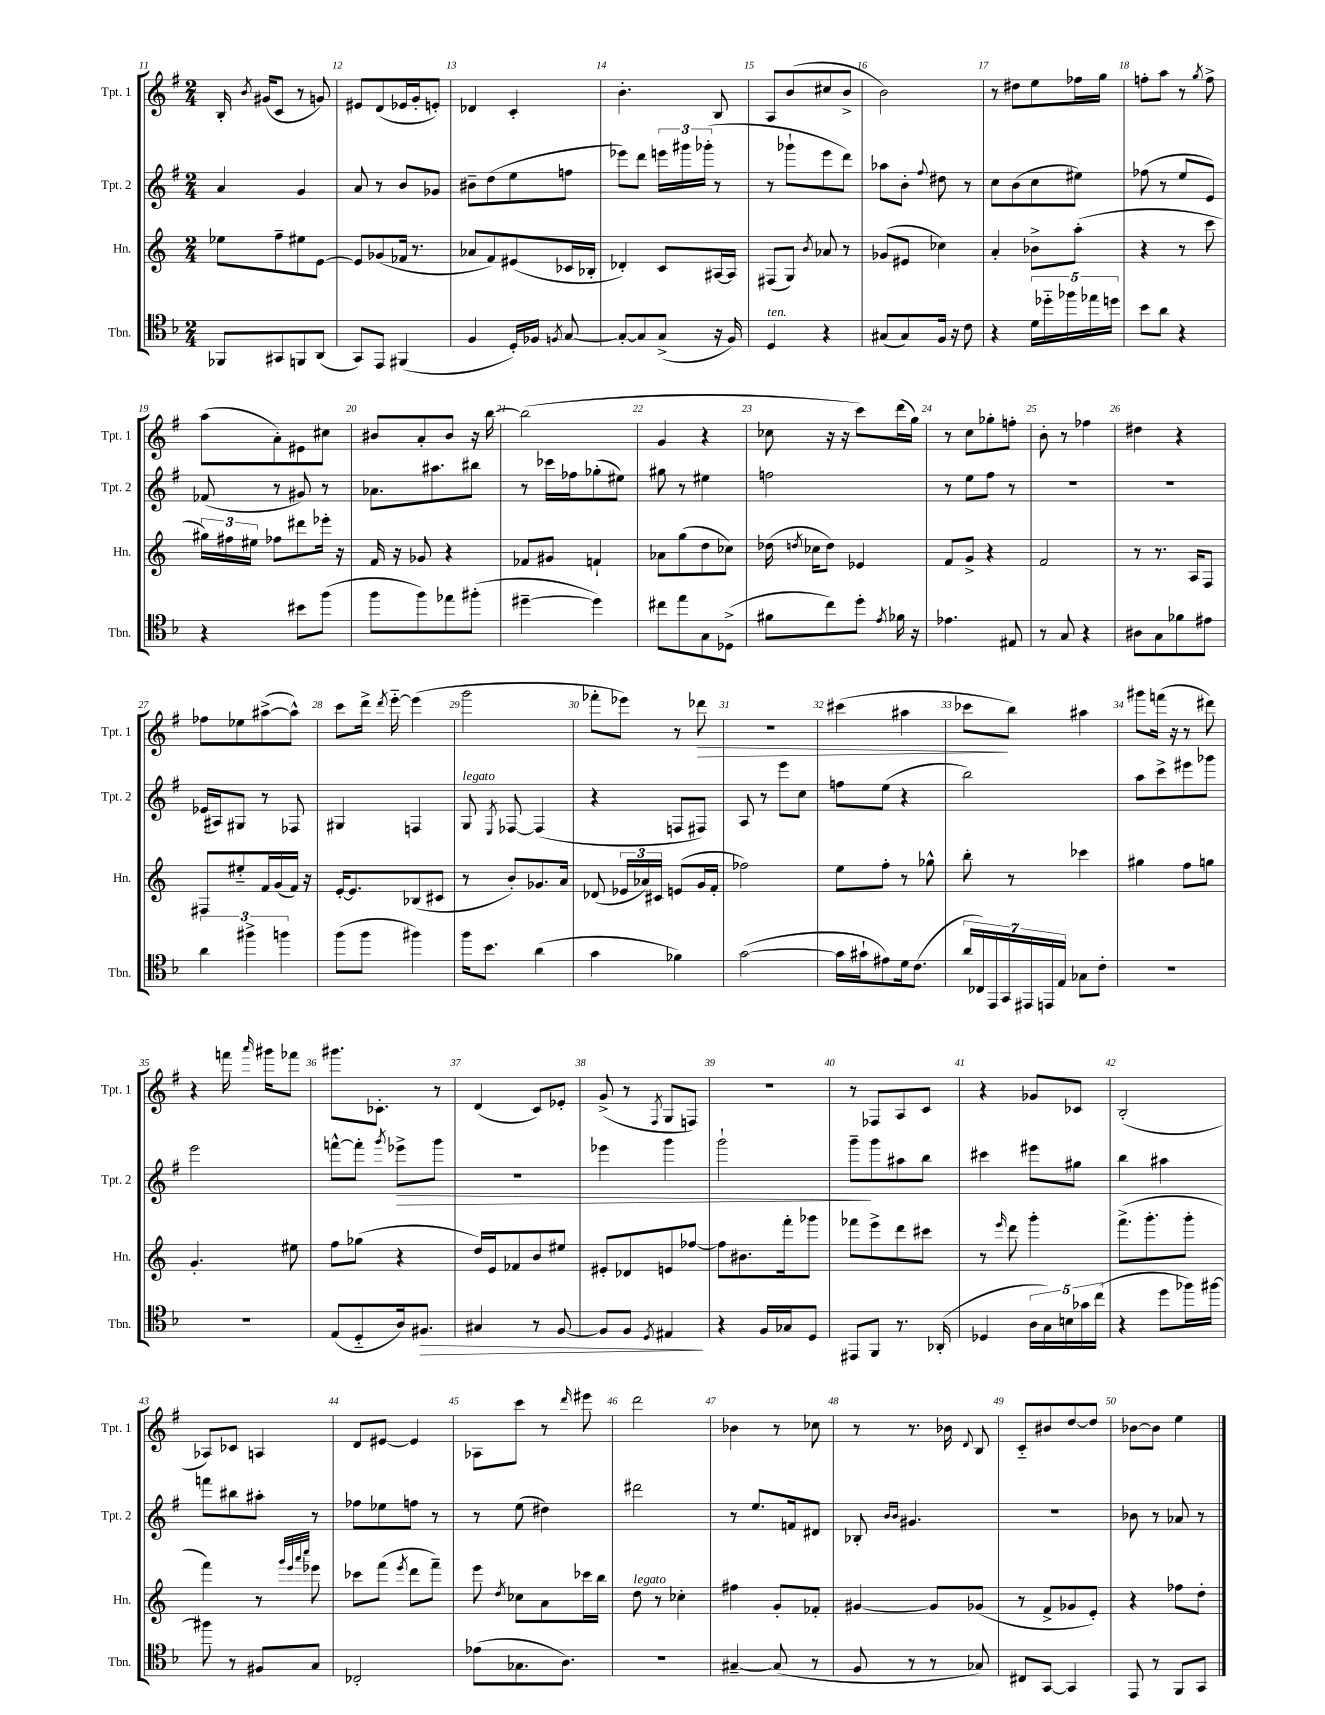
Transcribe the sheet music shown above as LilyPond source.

<<
\new StaffGroup <<
\new Staff = "s0" \with { instrumentName = "Tpt. 1" shortInstrumentName = "Tpt. 1" } {
    \clef treble \key g \major \numericTimeSignature \time 2/4
    \autoBeamOff b16-. \acciaccatura { b'8 } gis'16[( c'8] r8 g'8) |
    eis'8[ d'8( ees'16 g'16-. e'8]-.) |
    des'4 c'4-. |
    b'4.-. b8 |
    a8[ b'8( cis''8 b'8]-> |
    b'2) |
    r8 dis''8[ e''8 fes''16 g''16] |
    f''8[-. a''8] r8 \acciaccatura { g''8 } f''8-> |
    a''8[( a'8-.) eis'8 cis''8] |
    bis'8[ a'8-. bis'8] r16 b''16~ |
    b''2( |
    g'4 r4 |
    ces''8 r16 r16 c'''8[) d'''16( g''16]) |
    r8 c''8[ ges''8-. f''8]-. |
    b'8-. r8 fes''4 |
    dis''4 r4 |
    fes''8[ ees''8 ais''8~->( ais''8]-^) |
    c'''8[ d'''16]-> \acciaccatura { d'''8 } e'''16~-_ e'''4( |
    g'''2 |
    fes'''8[-. ees'''8]) r8 des'''8\> |
    r2 |
    cis'''4( ais''4 |
    ces'''8[\! b''8]) ais''4 |
    gis'''8[ f'''16]( r16 r8 dis'''8) |
    r4 f'''16 \grace { a'''16 } gis'''16[ fes'''8] |
    gis'''8.[ ces'8.]-. r8 |
    d'4( c'8[) ees'8]-. |
    g'8->( r8 \acciaccatura { fis8 } g8[ f8]) |
    r2 |
    r8 fes8[ a8 c'8] |
    r4 ges'8[ ces'8] |
    b2-.( |
    aes8[) ces'8] a4 |
    d'8[ eis'8]~ eis'4 |
    aes8[ c'''8] r8 \grace { d'''16 } eis'''8 |
    d'''2 |
    bes'4 r8 ces''8 |
    r8 r8. bes'16 \appoggiatura { d'8 } b8 |
    c'8[-_ bis'8 d''8~ d''8] |
    bes'8[~ bes'8] e''4 \bar "|." |
}
\new Staff = "s1" \with { instrumentName = "Tpt. 2" shortInstrumentName = "Tpt. 2" } {
    \clef treble \key g \major \numericTimeSignature \time 2/4
    \autoBeamOff a'4 g'4 |
    a'8 r8 b'8[ ges'8] |
    bis'8[-- d''8( e''8 f''8] |
    ees'''8[) d'''8] \tuplet 3/2 { e'''16[ gis'''16 ges'''16]-.( } r8 |
    r8 ges'''8[-! e'''8 d'''8]) |
    aes''8[ b'8]-. \appoggiatura { fis''8 } dis''8 r8 |
    c''8[ b'8( c''8 eis''8]) |
    fes''8( r8 e''8[ e'8]) |
    fes'8( r8 gis'8) r8 |
    aes'8.[ ais''8. bis''8] |
    r8 ces'''16[ fes''16 ges''8-.( eis''8]) |
    gis''8 r8 eis''4 |
    f''2 |
    r8 e''8[ fis''8] r8 |
    R2 |
    R2 |
    ees'16[( ais16) gis8] r8 fes8 |
    gis4 f4 |
    g8^\markup { \italic "legato" } \acciaccatura { e8 } fes8~ fes4( |
    r4 f8[ fis8]) |
    a8 r8 e'''8[ c''8] |
    f''8[ e''8]( r4 |
    b''2) |
    a''8[ c'''8-> eis'''8 ges'''8] |
    e'''2 |
    f'''8[~-^ f'''8]-. \acciaccatura { g'''8 } ees'''8[->\> g'''8] |
    r2 |
    ees'''4 g'''4 |
    g'''2-! |
    g'''8[--\! g'''8 ais''8 b''8] |
    cis'''4 eis'''8[ gis''8] |
    b''4 ais''4 |
    f'''8[ bis''8 ais''8]-. r8 |
    fes''8[ ees''8 f''8] r8 |
    r8 e''8( dis''4) |
    dis'''2 |
    r8 e''8.[ f'16 dis'8] |
    bes8-. \grace { b'16[ b'16] } gis'4. |
    r2 |
    bes'8 r8 aes'8 r8 \bar "|." |
}
\new Staff = "s2" \with { instrumentName = "Hn." shortInstrumentName = "Hn." } {
    \clef treble \key c \major \numericTimeSignature \time 2/4
    \autoBeamOff ees''8[ f''8-- eis''8 e'8]~ |
    e'8[ ges'8( fes'16] r8. |
    aes'8[ f'8) eis'8( ces'16 bes16]-. |
    des'4-.) c'8[ ais16~ ais16] |
    fis8[( g8]) \acciaccatura { b'8 } aes'8 r8 |
    ges'8[( eis'8] ces''4) |
    a'4-. bes'8[-> a''8]-.( |
    r4 r8 c'''8 |
    \tuplet 3/2 { gis''16[) fis''16 eis''16] } fes''8[ dis'''8 ees'''16]-. r16 |
    f'16 r16 ges'8 r4 |
    fes'8[ gis'8] f'4-! |
    aes'8[ g''8( d''8 ces''8]) |
    des''16( \acciaccatura { d''8 } ces''16[ d''8]) ees'4 |
    f'8[ g'8]-> r4 |
    f'2 |
    r8 r8. a16[ f8] |
    fis8[ eis''8-_ f'16 g'16( f'16]) r16 |
    e'16[~-. e'8. bes8( cis'8] |
    r8 b'8[-.) ges'8. a'16] |
    des'8( \tuplet 3/2 { ees'16[ aes'16) cis'16] } e'8[( g'16 f'16]-. |
    fes''2) |
    e''8[ f''8]-. r8 ges''8-^ |
    b''8-. r8 ces'''4 |
    gis''4 f''8[ g''8] |
    g'4.-. eis''8 |
    f''8[ ges''8]( r4 |
    d''16[) e'16 fes'8 b'8 eis''8] |
    eis'8[-. des'8 e'8 fes''8]~ |
    fes''8[ bis'8. f'''16-. ges'''8] |
    fes'''8[ e'''8-> d'''8 cis'''8] |
    r8 \grace { e'''16 } d'''8 g'''4-. |
    f'''8.[->( g'''8.-. g'''8]-. |
    f'''4) r8 \grace { g'''32[ e'''32 a'''32 c''''32] } ees'''8 |
    ces'''8[ f'''8]( \acciaccatura { e'''8 } d'''8[ f'''8]--) |
    e'''8 \acciaccatura { d''8 } ces''8[ a'8 ces'''16 b''16] |
    d''8^\markup { \italic "legato" } r8 ces''4-. |
    fis''4 g'8[-. fes'8]-. |
    gis'4~ gis'8[ ges'8]( |
    r8 f'8[-> ges'8 e'8]-.) |
    r4 fes''8[ d''8]-. \bar "|." |
}
\new Staff = "s3" \with { instrumentName = "Tbn." shortInstrumentName = "Tbn." } {
    \clef tenor \key f \major \numericTimeSignature \time 2/4
    \autoBeamOff fes,8[ gis,8 f,8 a,8]( |
    g,8[) e,8] fis,4( |
    f4 d16[-.) fes16] \acciaccatura { f8 } g8~ |
    g8[~-. g8 g8]->( r16 f16) |
    d4^\markup { \italic "ten." } r4 |
    gis8[( gis8) f16] r16 c'8 |
    r4 \tuplet 5/4 { d'16[ des''16-_ fes''16 ees''16 d''16] } |
    bes'8[ a'8] r4 |
    r4 bis'8[ f''8]( |
    f''8[ f''8) ees''8 fis''8]-.( |
    dis''4~-- dis''4) |
    cis''8[ e''8 g8 des8]->( |
    fis'8[ c''8) d''8]-. \acciaccatura { e'8 } fes'16 r16 |
    ees'4. eis8 |
    r8 g8 r4 |
    ais8[ g8 fes'8 eis'8] |
    \tuplet 3/2 { a'4 fis''4-> f''4 } |
    f''8[( f''8] fis''4) |
    f''16[ bes'8.] a'4( |
    g'4 fes'4) |
    g'2~( |
    g'16[ gis'16-! eis'8) d'16 c'8.]( |
    \tuplet 7/4 { a'16[ ces16) e,16 g,16 eis,16 e,16 e16] } ges8[ c'8]-. |
    R2 |
    R2 |
    e8[( d8-_ a16) fis8.]\> |
    gis4 r8 f8~ |
    f8[ f8] \acciaccatura { d8 } eis4\! |
    r4 f16[ ges16 d8] |
    eis,8[ f,8] r8. aes,16-.( |
    des4 \tuplet 5/4 { a16[ g16) b16 ges'16 c''16]( } |
    r4 d''8[ fes''16) fis''16]~ |
    fis''8 r8 fis8[ g8] |
    ces2-. |
    ees'8[( ges8. a8.]) |
    R2 |
    gis4~-- gis8( r8 |
    f8 r8 r8 ges8) |
    cis8[ g,8]~ g,4 |
    e,8 r8 f,8[ g,8] \bar "|." |
}
>>
>>
\layout { \context { \Score currentBarNumber = #11 \override BarNumber.break-visibility = ##(#f #t #t) barNumberVisibility = #all-bar-numbers-visible } }
